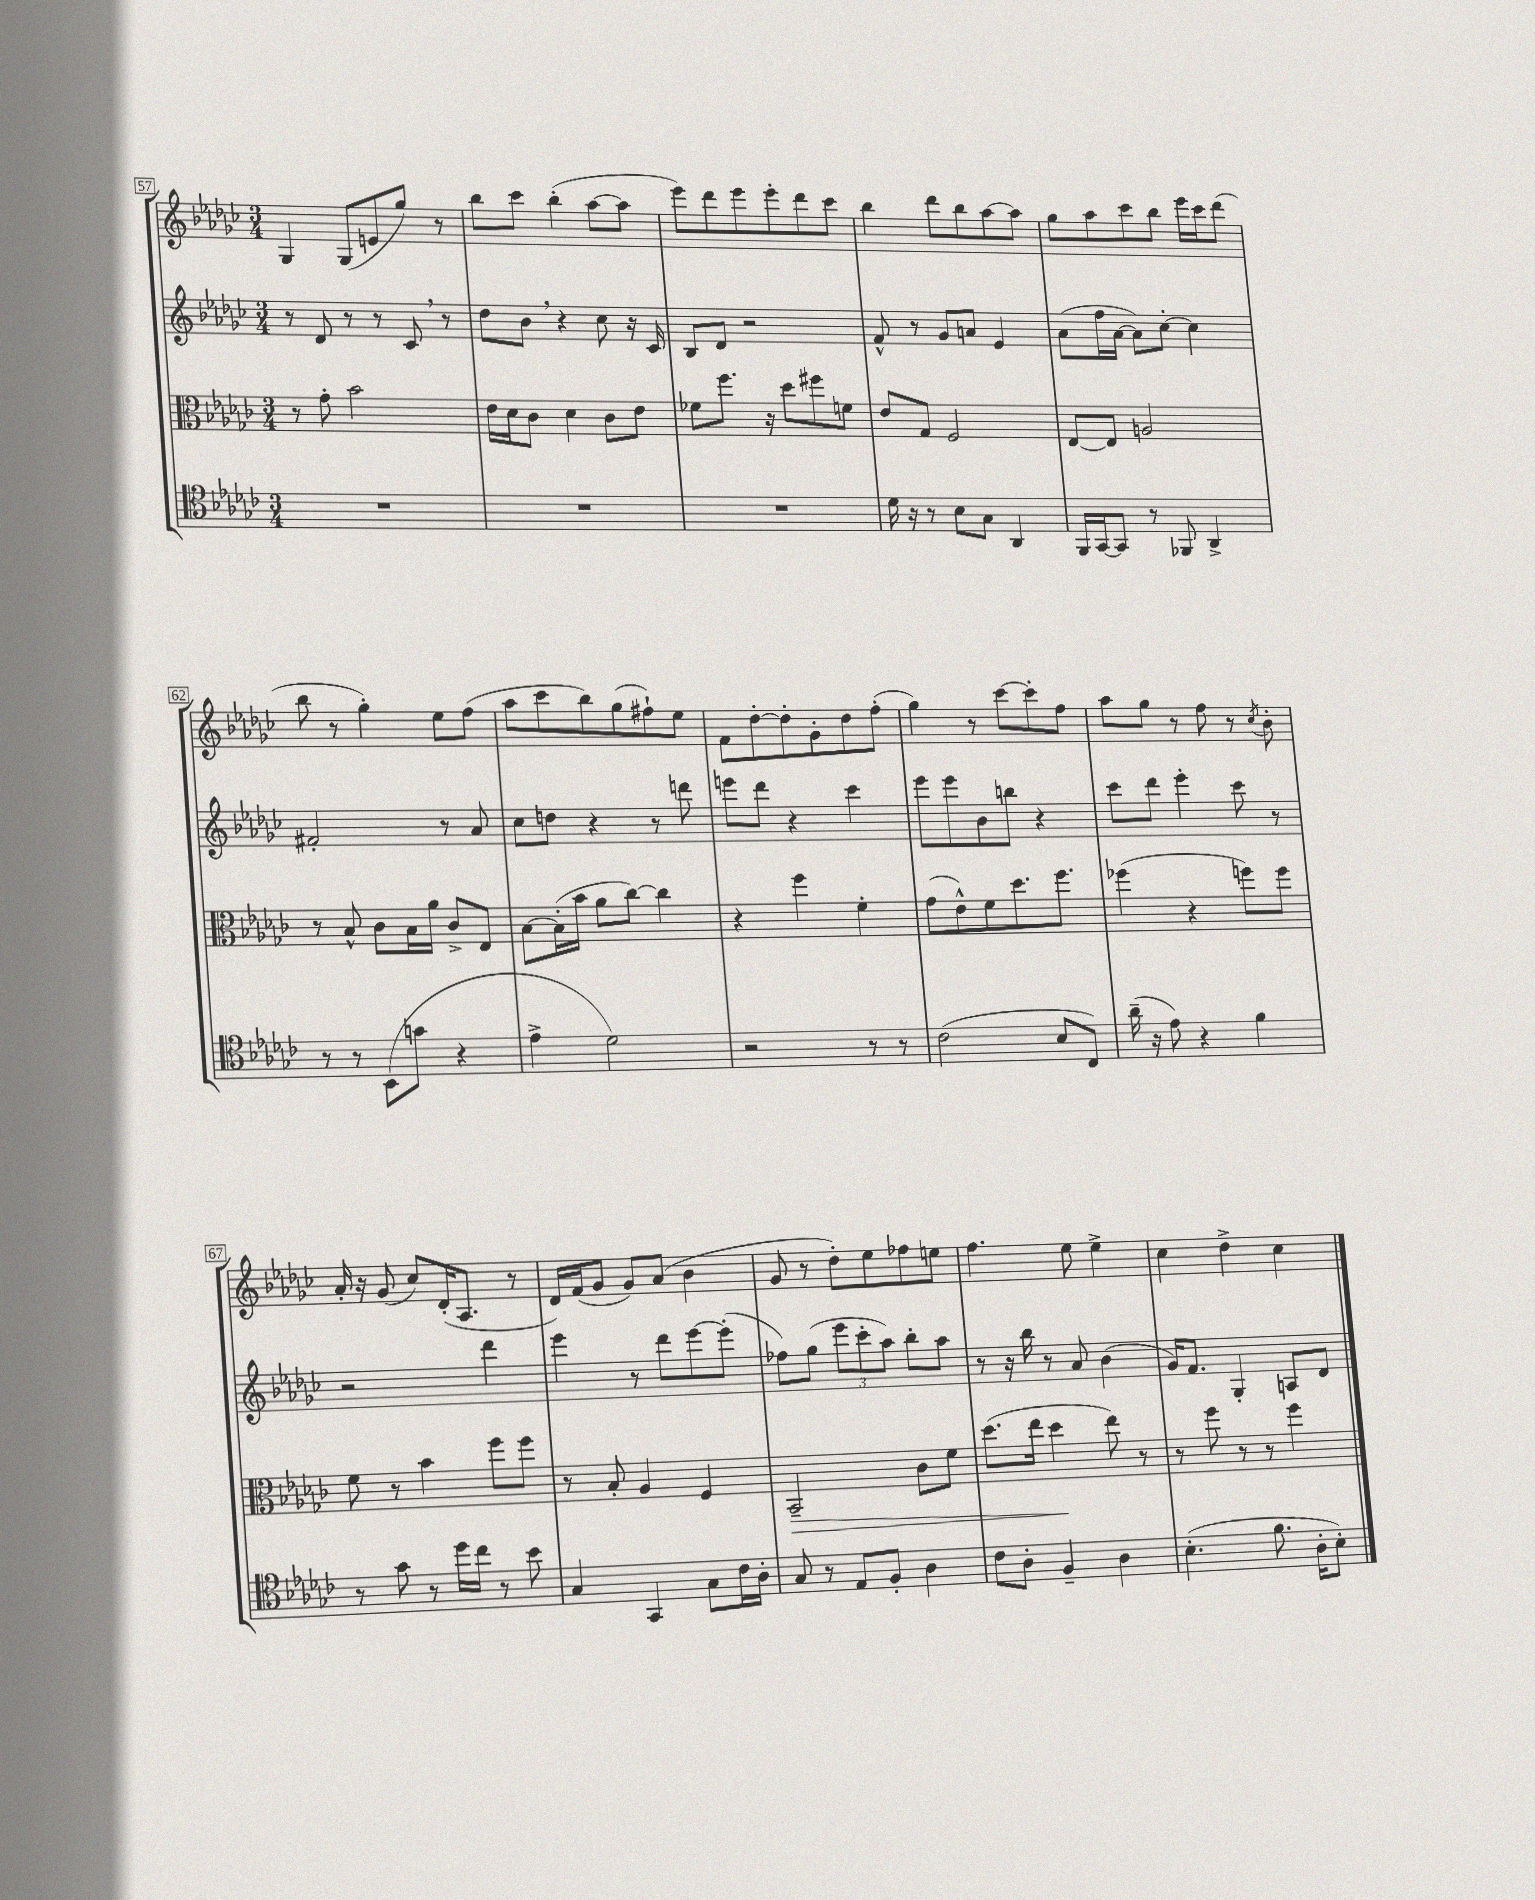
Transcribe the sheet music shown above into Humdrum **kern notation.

**kern	**kern	**kern	**kern
*staff4	*staff3	*staff2	*staff1
*clefC4	*clefC3	*clefG2	*clefG2
*k[b-e-a-d-g-c-]	*k[b-e-a-d-g-c-]	*k[b-e-a-d-g-c-]	*k[b-e-a-d-g-c-]
*M3/4	*M3/4	*M3/4	*M3/4
2.r	8r	8r	4G-
.	8g-'	8d-	.
.	2b-	8r	(8G-
.	.	8r	8e
.	.	8c-	8gg-)
.	.	8r	8r
=	=	=	=
2.r	16e-	8dd-	8bb-
.	16d-	.	.
.	8c-	8b-	8ccc-
.	4d-	4r	(4bb-'
.	8c-	8cc-	[8aa-
.	8e-	16r	8aa-]
.	.	16c-	.
=	=	=	=
2.r	8f-	8B-	8eee-)
.	8.ff	8d-	8ddd-
.	.	2r	8eee-
.	16r	.	.
.	8dd-	.	8eee-'
.	8ff#	.	8ddd-
.	8f	.	8ccc-
=	=	=	=
16d-	8e-	8f^^	4bb-
16r	.	.	.
8r	8G-	8r	.
8B-	2F	8g-	8ddd-
8G-	.	8a	8bb-
4AA-	.	4e-	[8aa-
.	.	.	8aa-]
=	=	=	=
16FF	[8E-	(8a-	8gg-
[16GG-	.	.	.
8GG-]	8E-]	16ff	8aa-
.	.	[16a-	.
8r	2A	8a-])	8ccc-
8FF-	.	[8cc-'	8bb-
4AA-^	.	4cc-]	16eee-
.	.	.	16ccc-
.	.	.	(8ddd-
=	=	=	=
8r	8r	2f#'	8bb-
8r	8B-^^	.	8r
(8BB-	8c-	.	4gg-')
8g	16B-	.	.
.	16a-	.	.
4r	8c-^	8r	8ee-
.	8E-	8a-	(8ff
=	=	=	=
4e-^	[8B-	8cc-	8aa-
.	(16B-']	8dd	8ccc-
.	16b-	.	.
2d-)	8a-	4r	8bb-)
.	[8cc-)	.	(8gg-
.	4cc-]	8r	8ff#`)
.	.	8ddd	8ee-
=	=	=	=
2r	4r	8eee	8f
.	.	8ddd-	[8dd-'
.	4ff	4r	8dd-']
.	.	.	8g-'
8r	4f'	4ccc-	8dd-
8r	.	.	(8ff'
=	=	=	=
(2c-	(8g-	8eee-	4gg-)
.	8e-^^)	8eee-	.
.	8f	8b-	8r
.	8.dd-	8bb	[8ccc-
8B-	.	4r	8ccc-']
.	8.ff	.	.
8C-)	.	.	8ff
=	=	=	=
(16a-~	(4ff-	8ccc-	8aa-
16r	.	.	.
8e-)	.	8ddd-	8gg-
4r	4r	4eee-'	8r
.	.	.	8ff
4f	8ff)	8ccc-	8r
.	.	.	8qcc-
.	8ff	8r	8b-'
=	=	=	=
8r	8f	2r	16a-'
.	.	.	16r
8g-	8r	.	(8g-
8r	4b-	.	8cc-)
16dd-	.	.	(16d-'
16cc-	.	.	8.A-
8r	8ff	4ddd-	.
8b-	8ff	.	8r
=	=	=	=
4G-	8r	4eee-	16d-)
.	.	.	(16f
.	8B-'	.	8g-
4GG-	4A-	8r	8g-)
.	.	8ddd-	(8a-
8G-	4F	[8eee-	4b-
16c-	.	(8eee-']	.
16A-'	.	.	.
=	=	=	=
8G-	2BB-~	8ff-)	8g-
8r	.	(8gg-	8r
8E-	.	12eee-	8dd-')
.	.	12ccc-'	.
8F'	.	.	8ee-
.	.	12aa-)	.
4A-	8c-	8bb-'	8ff-
.	8f	8aa-	8ee
=	=	=	=
8c-	(8.dd-	8r	4.ff
8A-'	.	16r	.
.	16ee-	16bb-	.
4F~	4dd-	8r	.
.	.	8a-	8ee-
4A-	8ee-)	(4b-	4ee-^
.	8r	.	.
=	=	=	=
(4.B-'	8r	16g-)	4cc-
.	.	8.f	.
.	8ff	.	.
.	8r	4G-'	4dd-^
8.f	8r	.	.
.	4ff	8A	4cc-
16A-'	.	.	.
8B-')	.	8d-	.
==	==	==	==
*-	*-	*-	*-
